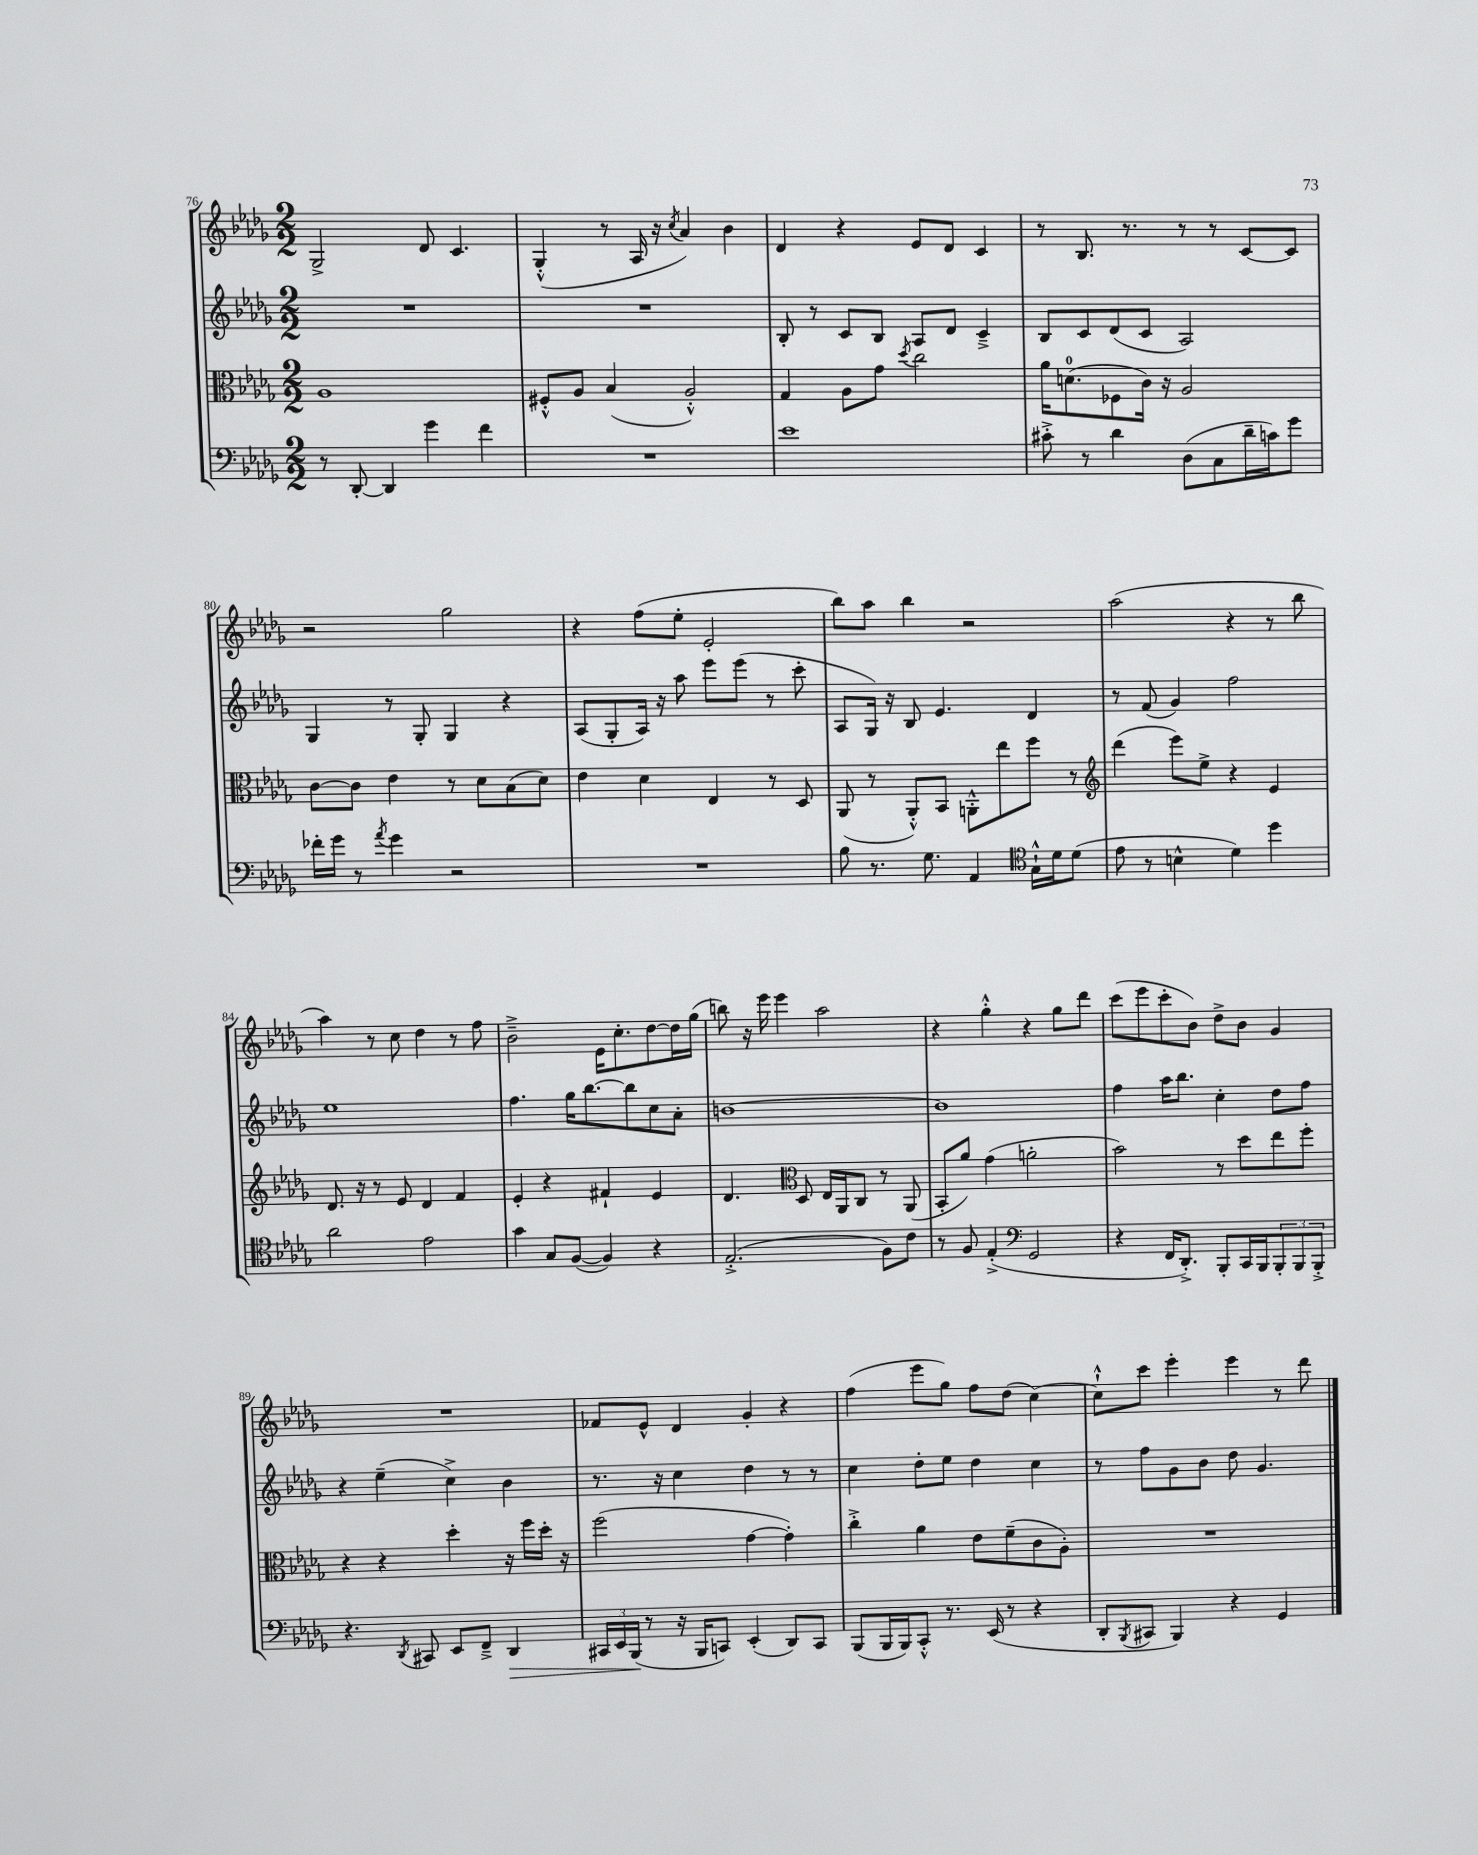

**kern	**kern	**kern	**kern
*staff4	*staff3	*staff2	*staff1
*clefF4	*clefC3	*clefG2	*clefG2
*k[b-e-a-d-g-]	*k[b-e-a-d-g-]	*k[b-e-a-d-g-]	*k[b-e-a-d-g-]
*M2/2	*M2/2	*M2/2	*M2/2
8r	1A-	1r	2G-^/
[8DD-'/	.	.	.
4DD-/]	.	.	.
4g-\	.	.	8d-/
.	.	.	4.c/
4f\	.	.	.
=	=	=	=
1r	8F#'^^/L	1r	(4G-'^^/
.	8A-/J	.	.
.	(4B-/	.	8r
.	.	.	16A-/
.	.	.	16r
.	.	.	8qcc/
.	2A-'^^/)	.	4a-/)
.	.	.	4b-\
=	=	=	=
1e-	4G-/	8B-'/	4d-/
.	.	8r	.
.	8A-\L	8c/L	4r
.	8g-\J	8B-/J	.
.	8qdd-/	.	.
.	2cc\	8A-/L	8e-/L
.	.	8d-/J	8d-/J
.	.	4c~^/	4c/
=	=	=	=
8c#'^\	16a-\LK	8B-/L	8r
.	(8.d\	.	.
8r	.	8c/	8.B-/
4d-\	8F-\	(8d-/	.
.	.	.	8.r
.	16c\Jk)	8c/J	.
.	16r	.	.
(8D-\L	2A-/	2A-/)	8r
8C\	.	.	8r
16d-~\L	.	.	[8c/L
16c\J)	.	.	.
8g-\J	.	.	8c/]J
=	=	=	=
16f-'\LL	[8c\L	4G-/	2r
16g-\JJ	.	.	.
8r	8c\]J	.	.
8qa-/	.	.	.
4g-\	4e-\	8r	.
.	.	8G-'/	.
2r	8r	4G-/	2gg-\
.	8d-\L	.	.
.	(8B-\	4r	.
.	8d-\J)	.	.
=	=	=	=
1r	4e-\	(8A-/L	4r
.	.	8G-'/	.
.	4d-\	16A-/Jk)	(8ff\L
.	.	16r	.
.	.	8aa-\	8ee-'\J
.	4E-/	8eee-\L	2e-'/
.	.	(8eee-\J	.
.	8r	8r	.
.	8D-/	8ccc'\	.
=	=	=	=
8B-\	(8AA-/	8A-/L	8bb-\L)
8.r	8r	16G-/Jk)	8aa-\J
.	.	16r	.
.	8AA-'^^/L)	8B-/	4bb-\
8.G-\	.	.	.
.	8BB-/J	4.e-/	.
4AA-/	8AA'^^\L	.	2r
.	8ee-\	.	.
*clefC4	*	*	*
16G-`^^\LL	8ff\J	4d-/	.
16d-\J	.	.	.
(8d-\J	8r	.	.
=	=	=	=
*	*clefG2	*	*
8e-\	(4ddd-\	8r	(2aa-\
8r	.	(8f/	.
4B^^\	8eee-\L)	4g-/)	.
.	8ee-^\J	.	.
4d-\)	4r	2ff\	4r
4dd-\	4e-/	.	8r
.	.	.	8bb-\
=	=	=	=
2a-\	8.d-/	1ee-	4aa-\)
.	16r	.	.
.	8r	.	8r
.	8e-/	.	8cc\
2e-\	4d-/	.	4dd-\
.	4f/	.	8r
.	.	.	8ff\
=	=	=	=
4g-\	4e-'/	4.ff\	2b-~^\
8G-/L	4r	.	.
([8F/J	.	16gg-\LK	.
.	.	[8.bb-\	.
4F/])	4f#`/	.	16e-\LK
.	.	.	8.cc'\
.	.	8bb-\]	.
4r	4e-/	8cc\	[8dd-\
.	.	8a-'\J	16dd-\]L
.	.	.	(16gg-\JJ
=	=	=	=
(2.E-'^/	4.d-/	[1b	8bb\)
.	.	.	16r
.	.	.	16eee-\
.	.	.	4eee-\
*	*clefC3	*	*
.	8D-/	.	.
.	16E-/LL	.	2aa-\
.	16AA-/J	.	.
.	8C/J	.	.
8F\L)	8r	.	.
8c\J	(8AA-/	.	.
=	=	=	=
8r	8BB-'/L	1b]	4r
8F/	8a-/J)	.	.
(4E-'^/	(4g-\	.	4gg-'^^\
*clefF4	*	*	*
2GG-/	2a'\	.	4r
.	.	.	8gg-\L
.	.	.	8ddd-\J
=	=	=	=
4r	2b-\)	4ff\	(8ccc\L
.	.	.	8eee-\
16FF/LK	.	16aa-\LK	8ccc'\
8.DD-'^/J)	.	8.bb-\J	.
.	.	.	8b-\J)
8BBB-'/L	8r	4cc'\	8dd-^\L
16CC/L	8dd-\L	.	8b-\J
16BBB-/J	.	.	.
12BBB-'/	8ee-\	8dd-\L	4g-/
12BBB-/	.	.	.
.	8ff'\J	8ff\J	.
12BBB-'^/J	.	.	.
=	=	=	=
4.r	4r	4r	1r
.	4r	(4ee-~\	.
8qDD-/	.	.	.
8CC#/	.	.	.
8EE-/L	4dd-'\	4cc^\)	.
8FF~^/J	.	.	.
4DD-/	16r	4b-\	.
.	16ff\LL	.	.
.	16dd-'\JJ	.	.
.	16r	.	.
=	=	=	=
24CC#/LL	(2ff\	8.r	8f-/L
24EE-/	.	.	.
(24BBB-/JJ	.	.	.
8r	.	.	8e-^^/J
.	.	16r	.
16r	.	4cc\	4d-/
16BBB-/LK	.	.	.
8CC/J)	.	.	.
(4EE-'/	[4g-\	4dd-\	4g-'/
8DD-/L)	4g-'\])	8r	4r
8CC/J	.	8r	.
=	=	=	=
(8BBB-/L	4cc'^\	4cc\	(4ff\
16BBB-/L	.	.	.
16BBB-/J)	.	.	.
8CC'^^/J	4a-\	8dd-'\L	8eee-\L
8.r	.	8ee-\J	8gg-\J)
.	8e-\L	4dd-\	8ff\L
(16EE-/	.	.	.
8r	(8f~\	.	(8dd-\J
4r	8c\	4cc\	[4cc\)
.	8A-'\J)	.	.
=	=	=	=
8DD-'/L	1r	8r	8cc`^^\]L
8qBBB-/	.	.	.
8CC#/J	.	8ff\L	8ccc\J
4BBB-/)	.	8g-\	4eee-'\
.	.	8b-\J	.
4r	.	8dd-\	4eee-\
.	.	4.g-/	.
4GG-/	.	.	8r
.	.	.	8ddd-\
==	==	==	==
*-	*-	*-	*-
